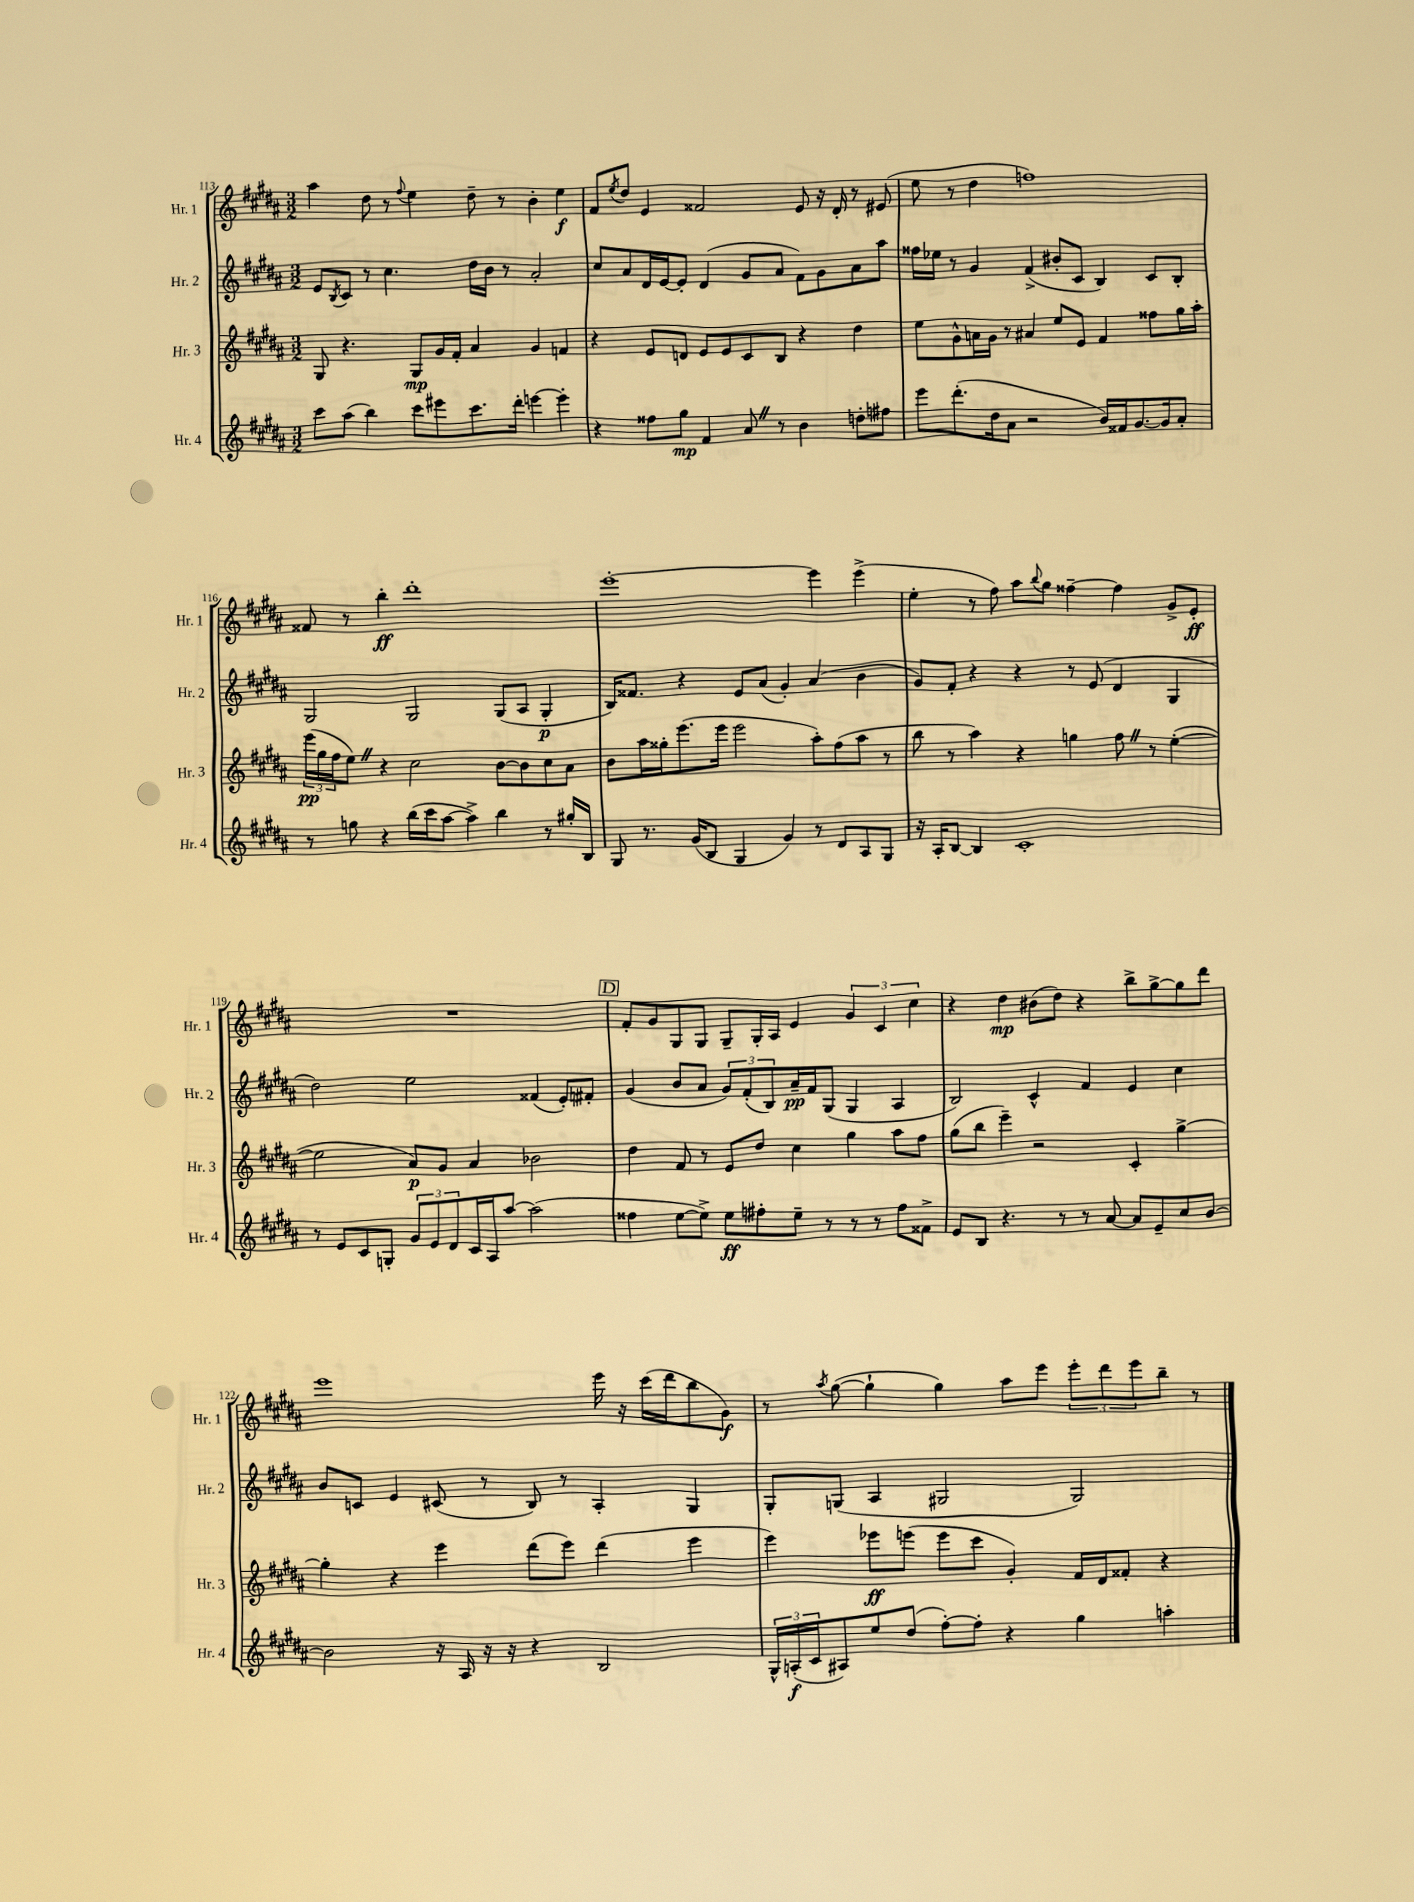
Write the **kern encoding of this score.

**kern	**kern	**kern	**kern
*staff4	*staff3	*staff2	*staff1
*clefG2	*clefG2	*clefG2	*clefG2
*k[f#c#g#d#a#]	*k[f#c#g#d#a#]	*k[f#c#g#d#a#]	*k[f#c#g#d#a#]
*M3/2	*M3/2	*M3/2	*M3/2
8ccc#	8G#	8e	4aa#
.	.	8qB	.
(8aa#	4.r	8c#	.
4bb)	.	8r	8dd#
.	.	4.cc#	8r
.	.	.	8qqff#
8ccc#	8G#	.	4ee
8eee#	16g#	.	.
.	16f#'	.	.
8.ccc#	4a#	16dd#	8dd#~
.	.	16b	.
.	.	8r	8r
16ddd#'	.	.	.
[4eee	4g#	2a#'	4b'
4eee']	4f	.	4ee
=	=	=	=
4r	4r	8cc#	8f#
.	.	.	8qee
.	.	8a#	8dd#
8ff##	8e	16d#	4e
.	.	[16e	.
8gg#	8d	8e']	.
4f#	8e	(4d#	2f##
.	8e	.	.
8a#	8c#	8g#	.
8r	8B	8a#	.
4b	4r	8f#)	8e
.	.	8g#	16r
.	.	.	16d#'
8dd'	4dd#	8a#	8r
8ff#	.	8aa#	(8e#
=	=	=	=
8eee	8ee	16ff##	8ee
.	.	16ee-	.
(8.ddd#'	8g#^^	8r	8r
.	16a	4g#	4dd#
16dd#	16g#	.	.
8a#	8r	.	.
2r	4a#	(4f#^	1ff)
.	8ee	8b#'	.
.	8e	8c#	.
16b)	4f#	4B)	.
16f##	.	.	.
[8.g#	.	.	.
.	8ff##	8c#	.
16g#]	.	.	.
8a#'	16gg#	8B'	.
.	16aa#'	.	.
=	=	=	=
8r	(24eee	2G#	8f##
.	24gg#	.	.
.	24ff#	.	.
8gg	8ee)	.	8r
4r	4r	.	4bb'
(16bb	2cc#	2G#	1ddd#'
16ccc#	.	.	.
[8aa#	.	.	.
4aa#^])	.	.	.
4bb	[8b	(8G#	.
.	8b]	8A#	.
8r	8cc#	4G#'	.
16gg#'	8a#	.	.
16B	.	.	.
=	=	=	=
8G#	8b	16B)	[1eee'
.	.	8.f##	.
8.r	16aa#	.	.
.	16gg##'	.	.
.	(8.eee	4r	.
(16g#	.	.	.
8B	.	.	.
.	16eee	.	.
4G#	2eee	8e	.
.	.	(8a#	.
4g#)	.	4g#')	.
8r	8aa#')	(4a#	4eee]
8d#	(8ff#	.	.
8A#	8aa#	4b	(4eee^
8G#	8r	.	.
=	=	=	=
16r	8bb	8g#)	4ee'
16A#'	.	.	.
[8B	8r	8f#'	.
4B]	4aa#)	4r	8r
.	.	.	8ff#)
1c#'	4r	4r	8aa#
.	.	.	8qqbb
.	.	.	8gg#
.	4gg	8r	[4ff##~
.	.	(8e	.
.	8ff#	4d#	4ff##]
.	8r	.	.
.	([4ee'	4G#	8g#^
.	.	.	8e'
=	=	=	=
8r	2ee]	2dd#)	1.r
8e	.	.	.
8c#	.	.	.
8G'	.	.	.
12g#	8a#)	2ee	.
12e	.	.	.
.	8g#	.	.
12d#	.	.	.
16c#	4a#	.	.
16A#	.	.	.
[8aa#	.	.	.
(2aa#]	2b-	(4f##	.
.	.	8e')	.
.	.	8f#'	.
=	=	=	=
4ff##	4dd#	(4g#	8f#'
.	.	.	8g#
[8ee	8f#	8b	8G#
8ee^])	8r	8a#	8G#
8ee	8e	12g#)	8G#~
.	.	(12f#'	.
8ff#'	8dd#	.	16G#'
.	.	12B)	.
.	.	.	16A#
8ee~	4cc#	16a#~	4e
.	.	16f#	.
8r	.	(8G#	.
8r	4gg#	4G#	6g#
8r	.	.	.
.	.	.	6c#
8ff#	8aa#	4A#	.
.	.	.	6cc#
8f##^	8ff#	.	.
=	=	=	=
8e	(8gg#	2B)	4r
8B	8bb	.	.
4.r	4eee~)	.	4dd#
.	2r	4c#^^	(8b#
8r	.	.	8dd#)
8r	.	4f#	4r
[8a#	.	.	.
8a#]	4c#'	4e	8bb^
8e~	.	.	[8gg#^
8cc#	[4gg#^	4cc#	8gg#]
[8b	.	.	8ddd#
=	=	=	=
2b]	4gg#']	8b	1eee
.	.	8c	.
.	4r	4e	.
16r	4eee	(8c#	.
16A#	.	.	.
16r	.	8r	.
16r	.	.	.
4r	(8ddd#	8B)	.
.	8eee)	8r	.
2B	(4ddd#	4A#'	16eee
.	.	.	16r
.	.	.	(16ccc#
.	.	.	16ddd#
.	4eee	4G#	8bb
.	.	.	8g#)
=	=	=	=
24G#^^	4eee)	8G#'	8r
(24A'	.	.	.
24c#	.	.	.
.	.	.	8qaa#
8A#)	.	(8G	([8gg#
8ee	8eee-	4A#	4gg#`]
(8dd#	(8eee	.	.
[8ff#')	8eee	2G#	4gg#)
8ff#']	8ccc#	.	.
4r	4g#')	.	8aa#
.	.	.	8eee
4gg#	16f#	2G#)	12eee'
.	16d#	.	.
.	.	.	12ddd#
.	8f##'	.	.
.	.	.	12eee
4aa'	4r	.	8bb~
.	.	.	8r
==	==	==	==
*-	*-	*-	*-
